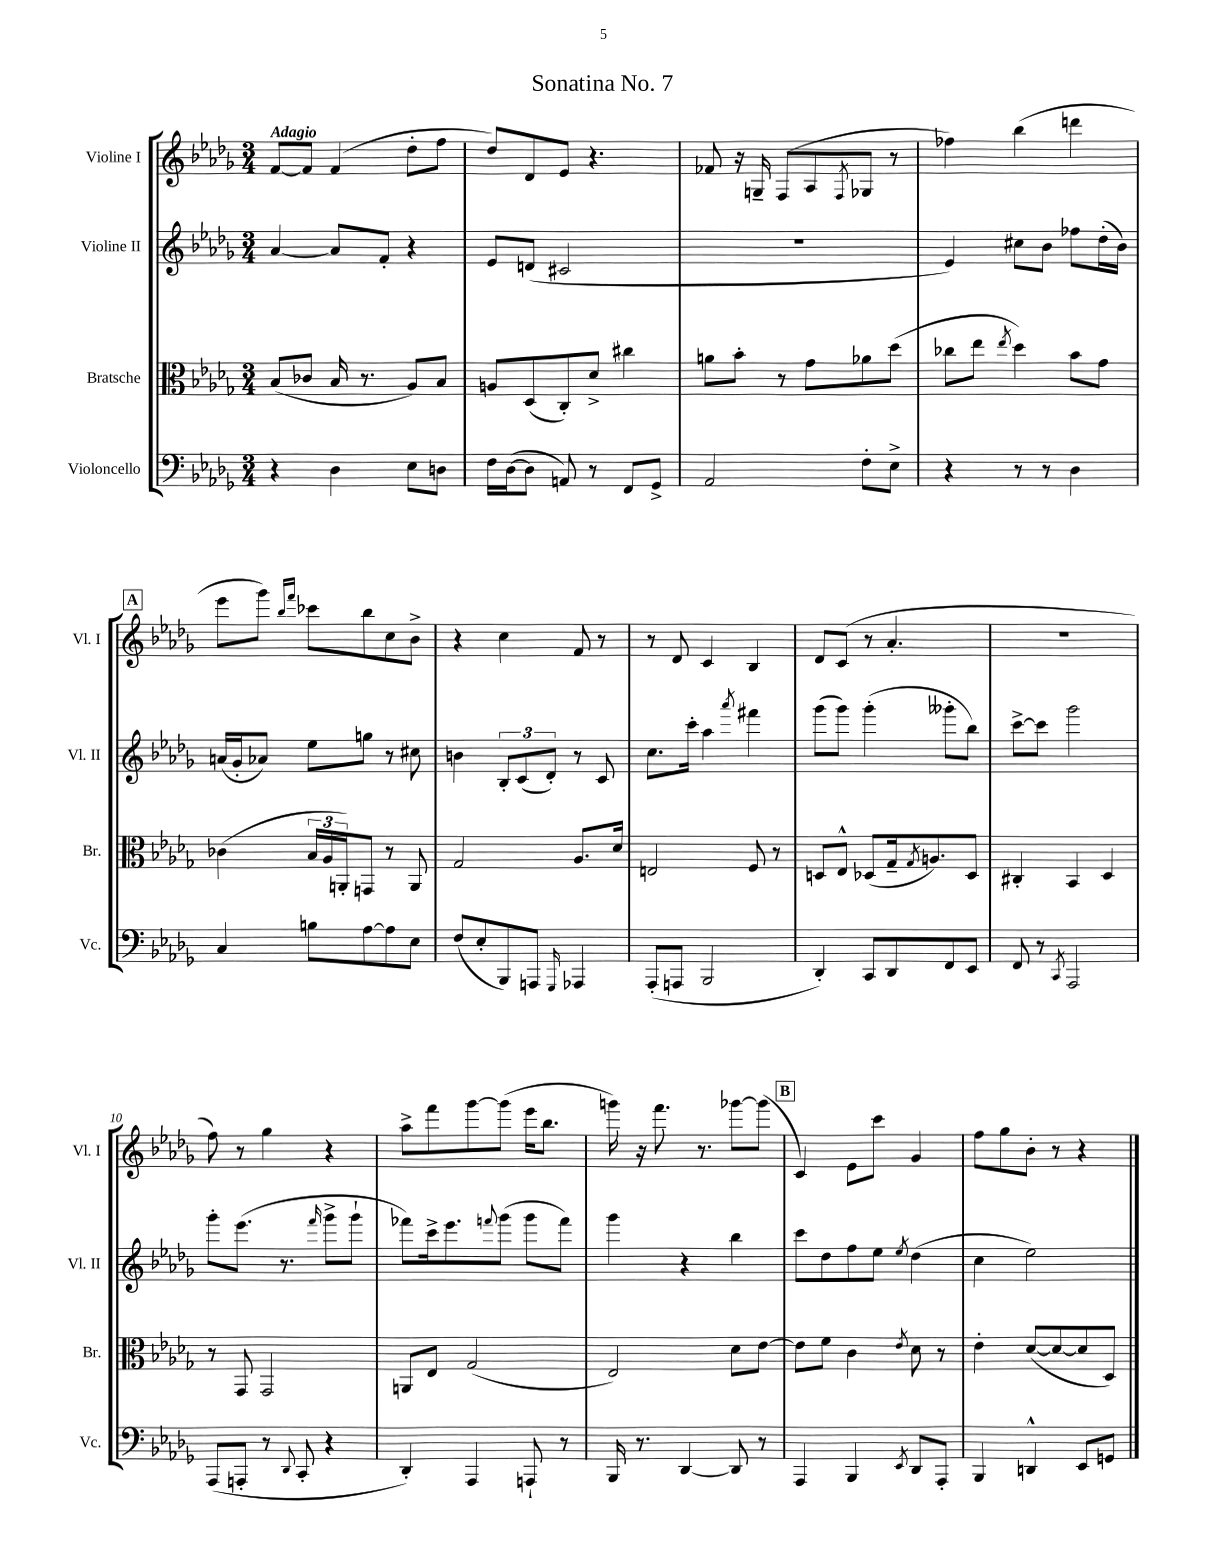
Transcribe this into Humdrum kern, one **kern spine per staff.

**kern	**kern	**kern	**kern
*staff4	*staff3	*staff2	*staff1
*clefF4	*clefC3	*clefG2	*clefG2
*k[b-e-a-d-g-]	*k[b-e-a-d-g-]	*k[b-e-a-d-g-]	*k[b-e-a-d-g-]
*M3/4	*M3/4	*M3/4	*M3/4
4r	(8B-	[4a-	[8f
.	8c-	.	8f]
4D-	16B-	8a-]	(4f
.	8.r	.	.
.	.	8f'	.
8E-	8A-)	4r	8dd-'
8D	8B-	.	8ff
=	=	=	=
16F	8A	8e-	8dd-)
([16D-	.	.	.
8D-]	(8D-	(8d	8d-
8AA)	8C')	2c#	8e-
8r	8d-^	.	4.r
8FF	4cc#	.	.
8GG-^	.	.	.
=	=	=	=
2AA-	8a	2.r	8f-
.	8b-'	.	16r
.	.	.	16G~
.	8r	.	(8F
.	8g-	.	8A-
.	.	.	8qF
8F'	8a-	.	8G-
8E-^	(8dd-	.	8r
=	=	=	=
4r	8cc-	4e-)	4ff-)
.	8ee-	.	.
.	8qee-	.	.
8r	4dd-)	8cc#	(4bb-
8r	.	8b-	.
4D-	8b-	8ff-	4ddd
.	8g-	(16dd-'	.
.	.	16b-)	.
=	=	=	=
4C	(4c-	(16a	8eee-
.	.	16g-'	.
.	.	8a-)	8ggg-)
.	.	.	16qqbb-
.	.	.	16qqfff
8B	24B-	8ee-	8ccc-
.	24A-	.	.
.	24AA')	.	.
[8A-	8GG	8gg	8bb-
8A-]	8r	8r	8cc
8E-	8AA	8cc#	8b-^
=	=	=	=
(8F	2G-	4b	4r
8E-'	.	.	.
8BBB-)	.	12B-'	4cc
.	.	(12c	.
8AAA	.	.	.
.	.	12d-')	.
16qqGGG-	.	.	.
4AAA-	8.A-	8r	8f
.	.	8c	8r
.	16d-	.	.
=	=	=	=
(8AAA-'	2E	8.cc	8r
8AAA	.	.	8d-
.	.	16ccc'	.
2BBB-	.	4aa-	4c
.	.	8qaaa-	.
.	8F	4fff#	4B-
.	8r	.	.
=	=	=	=
4DD-')	8D	(8ggg-	8d-
.	8E-^^	8ggg-)	(8c
8CC	(8D-	(4ggg-'	8r
8DD-	16G-~	.	4.a-'
.	8qG-	.	.
.	8.A)	.	.
8FF	.	8ggg--'	.
8EE-	8D-	8bb-)	.
=	=	=	=
8FF	4C#'	[8ccc^	2.r
8r	.	8ccc]	.
8qCC	.	.	.
2AAA-	4BB-	2ggg-	.
.	4D-	.	.
=	=	=	=
(8AAA-	8r	8ggg-'	8ff)
8AAA'	8GG-	(8.eee-	8r
8r	2GG-	.	4gg-
.	.	8.r	.
8qqDD-	.	.	.
8CC'	.	.	.
.	.	16qqfff	.
4r	.	8ggg-^	4r
.	.	8ggg-`	.
=	=	=	=
4DD-')	8AA	8fff-)	8aa-^
.	8E-	16ccc^	8fff
.	.	8.eee-	.
4AAA-	(2G-	.	[8ggg-
.	.	8qqfff	.
.	.	(8ggg-	(8ggg-]
8AAA`	.	8ggg-	16eee-
.	.	.	8.bb-
8r	.	8fff)	.
=	=	=	=
16BBB-	2E-)	4ggg-	16ggg)
8.r	.	.	16r
.	.	.	8.fff
[4DD-	.	4r	.
.	.	.	8.r
8DD-]	8d-	4bb-	[8ggg-
8r	[8e-	.	(8ggg-]
=	=	=	=
4AAA-	8e-]	8ccc	4c)
.	8f	8dd-	.
4BBB-	4c	8ff	8e-
.	.	8ee-	8ccc
8qEE-	8qe-	8qee-	.
8DD-	8d-	(4dd-	4g-
8AAA-'	8r	.	.
=	=	=	=
4BBB-	4e-'	4cc	8ff
.	.	.	8gg-
4DD^^	([8d-	2ee-)	8b-'
.	8d-_	.	8r
8EE-	8d-]	.	4r
8GG	8D-)	.	.
==	==	==	==
*-	*-	*-	*-
